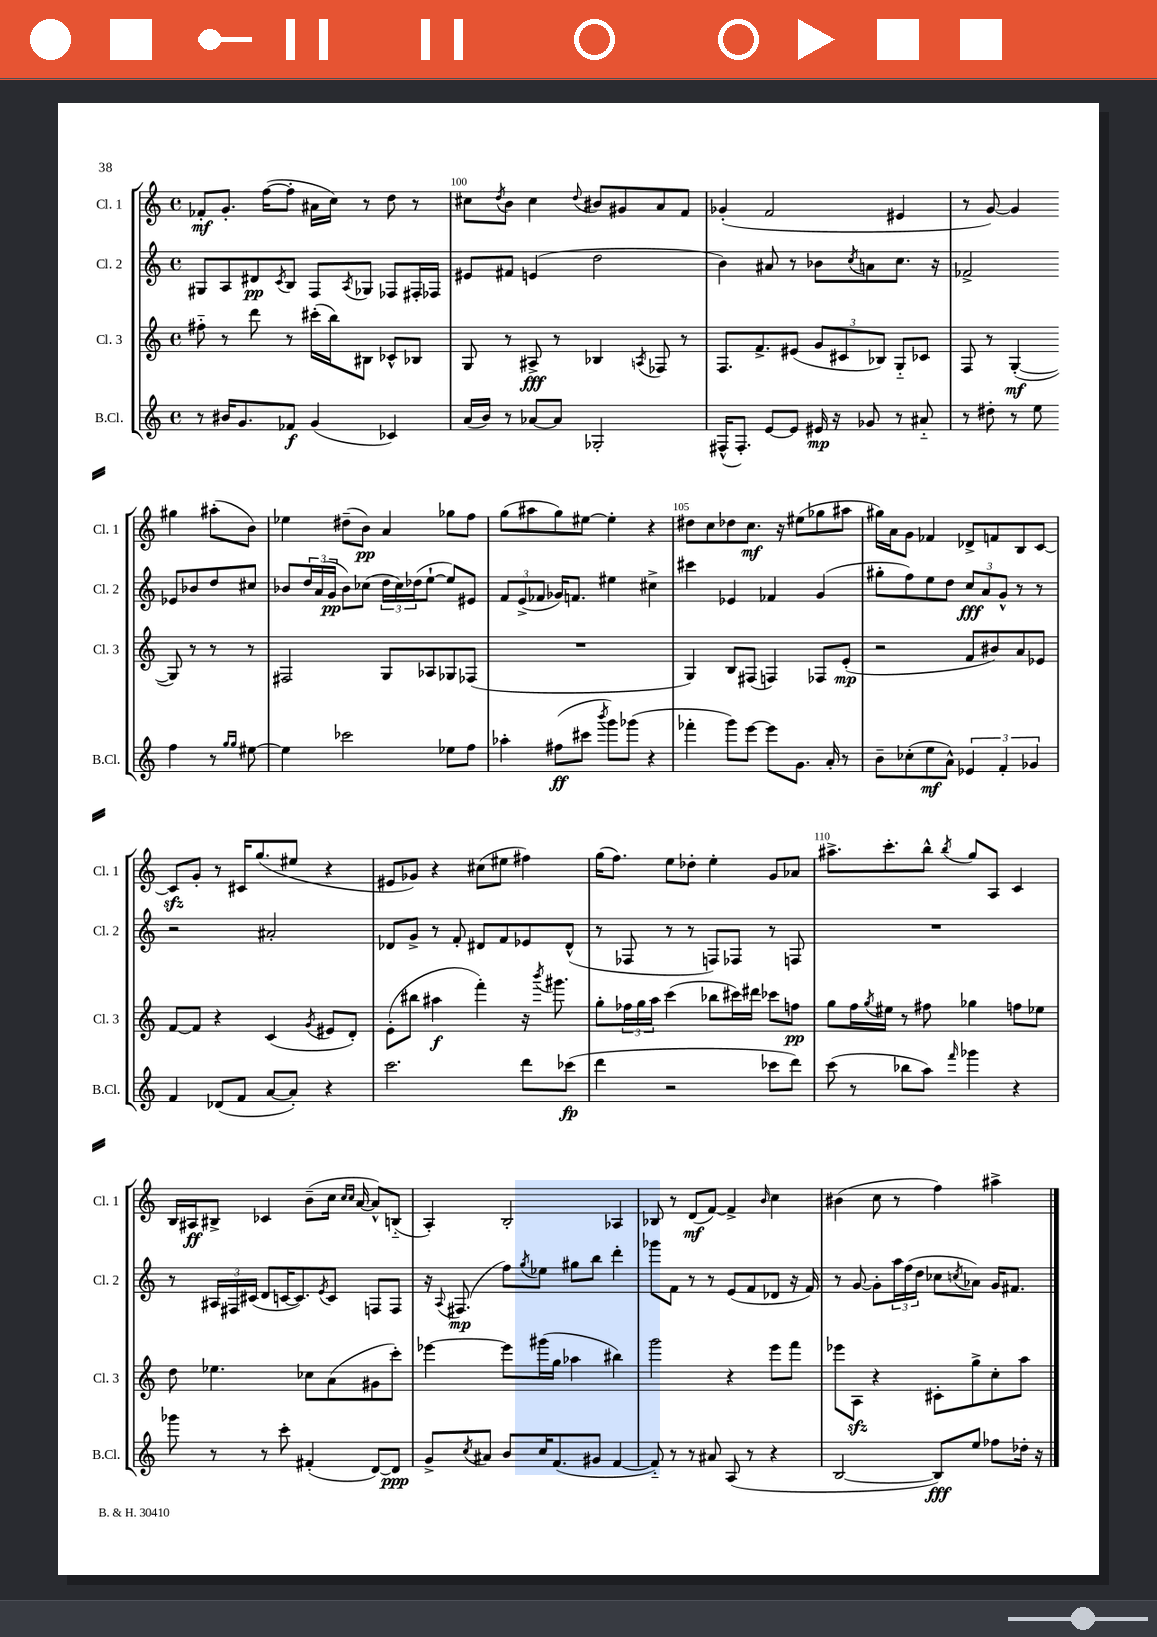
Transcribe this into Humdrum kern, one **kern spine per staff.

**kern	**kern	**kern	**kern
*staff4	*staff3	*staff2	*staff1
*clefG2	*clefG2	*clefG2	*clefG2
*k[]	*k[]	*k[]	*k[]
*M4/4	*M4/4	*M4/4	*M4/4
*met(c)	*met(c)	*met(c)	*met(c)
8r	8ff#'~	8G#	8f-'
16b#	8r	8A	8.g'
8.g	.	.	.
.	8ddd	8d#	.
.	.	.	([16ff
.	.	8qc	.
8f-	8r	8B	8ff']
(4g	(16ccc#'	8F	16a#
.	16bb)	.	16cc)
.	.	8qA	.
.	8B#	8G-	8r
4c-)	8c-^^	8F-	8dd
.	8B-	16F#'	8r
.	.	16F-	.
=	=	=	=
(16a	8G	8e#	8cc#
16b)	.	.	.
.	.	.	8qdd
8r	8r	8f#	8b
[8a-	8A#^	(4e	4cc#
8a-]	8r	.	.
.	.	.	8qqdd
2G-'	4B-	2dd	8b#
.	.	.	8g#
.	8qA	.	.
.	8F-	.	8a
.	8r	.	8f
=	=	=	=
(16F#^^	8.F	4b)	(4g-'
8.F#')	.	.	.
.	8.f^	.	.
[8e	.	8a#	2f
8e]	(8e#	8r	.
16e#	12g	8b-	.
16r	.	.	.
.	12c#	.	.
.	.	8qcc	.
8g-	.	8a	.
.	12B-)	.	.
8r	8G'~	8.cc	4e#
8a#'~	8c-	.	.
.	.	16r	.
=	=	=	=
8r	8F	2f-^	8r
8dd#'	8r	.	[8g)
8r	([4G'	.	4g]
8ee	.	.	.
4ff	8G])	8e-	4gg#
.	8r	8b-	.
8r	8r	8dd	(8aa#'
16qqgg	.	.	.
16qqgg	.	.	.
[8ee#	8r	8cc#	8b)
=	=	=	=
4ee#]	2F#	8b-	4ee-
.	.	24dd	.
.	.	(24a	.
.	.	24g	.
2ccc-	.	8b-)	(8dd#~
.	.	(8cc-	8b)
.	8G	24dd	4a
.	.	24cc-)	.
.	.	(24dd-	.
.	8A-	[8ee`	.
8ee-	8G-	8ee])	8gg-
8ff	(8F-	8e#	8ff
=	=	=	=
4aa-'	1r	12f	(8gg
.	.	(12e^	.
.	.	.	8aa#
.	.	12f-	.
(8ff#	.	16g-)	8gg)
.	.	8.f	.
8ccc#	.	.	[8ee#
8qbbb	.	.	.
8ggg)	.	4ee#	4ee#']
(8ggg-	.	.	.
4r	.	4cc#^	4r
=	=	=	=
4fff-'	4G)	4ccc#	8dd#
.	.	.	8cc
8ggg)	8B	4e-	8dd-
[8eee	(8F#	.	8.cc
8eee]	4F)	4f-	.
.	.	.	16r
8.g	.	.	(8ee#
.	8F-	(4g	8gg-
16a'	.	.	.
8r	(8e'	.	8aa#
=	=	=	=
8b~	2r	8gg#'	16gg#)
.	.	.	16a
(8cc-'	.	8ff)	8g
8ee	.	8ee	4f-
8a^^)	.	8dd	.
6e-	8f	12cc	8d-^
.	.	12a	.
.	8b#)	.	8f
6f'	.	12g^^	.
.	8a	8r	8B
6g-	.	.	.
.	8e-	8r	[8c
=	=	=	=
4f	[8f	2r	8c]
.	8f]	.	8g'
(8d-	4r	.	8r
8f	.	.	16c#
.	.	.	(8.gg
[8a	(4c	2a#'	.
8a'])	.	.	8ee#
.	8qg	.	.
4r	8e#	.	4r
.	8d')	.	.
=	=	=	=
2.ccc	(8e'	8d-	8e#
.	8bb#	8g^	8g-)
.	4aa#	8r	4r
.	.	8f'	.
.	4fff')	8d#	(8cc#
.	.	8f	8ee#
8ddd	16r	8e-	4ff#)
.	8qbbb	.	.
.	8.ggg#	.	.
(8ccc-	.	(8d#^^	.
=	=	=	=
4ddd	8gg'	8r	(16gg
.	.	.	8.ff)
.	24ff-	8F-	.
.	24gg	.	.
.	24aa	.	.
2r	(4ccc	8r	8ee
.	.	8r	8dd-'
.	8bb-	8F)	4ee'
.	16ccc#)	8F-	.
.	16ddd#	.	.
8ccc-	8ccc-	8r	8g
8ddd)	8ff	8F	8a-
=	=	=	=
(8ccc	8gg	1r	8.aa#^
8r	16ff	.	.
.	8qgg	.	.
.	16ee#	.	8.ccc'
8bb-	8r	.	.
8aa)	8ff#	.	8bb^^
16qqfff	.	.	8qbb
4ggg-	4gg-	.	8gg
.	.	.	8A
4r	8ff	.	4c
.	8ee-	.	.
=	=	=	=
8ggg-	8dd	8r	16B
.	.	.	16A#
8r	4.ee-	24A#	8B#^
.	.	24F#	.
.	.	(24c#	.
8r	.	8d	4c-
8ccc'	.	[16c	.
.	.	8.c])	.
(4f#'	8cc-	.	(8b~
.	.	8qe	.
.	(8a	8c	16cc
.	.	.	16qqcc
.	.	.	16qqcc
.	.	.	[16a
[8d)	8g#	8F	8a^^])
8d]	8ccc')	8F	(8B'~
=	=	=	=
8g^	[4eee-	16r	4A')
.	.	8qqA	.
.	.	(8.F#	.
8qcc	.	.	.
8a#	.	.	.
8b	8eee-]	8ff)	2B'
.	.	8qgg	.
16cc	(16ggg#	8ee-	.
(8.f	16gg	.	.
.	4aa-	8gg#	.
8g#	.	8bb	.
[4f	4bb#)	4ddd'	4A-
=	=	=	=
8f'~])	2ggg	8ggg-	8B-
8r	.	8f	8r
8r	.	8r	(8d
8a#	.	8r	[8f)
(8A	4r	(8e	4f^]
8r	.	8f	.
.	.	.	16qqb
4r	8eee	8d-	4cc
.	8fff	16r	.
.	.	16f)	.
=	=	=	=
[2B	8eee-	8r	(4b#
.	8A	[8g	.
.	4r	8g']	8cc
.	.	24aa	8r
.	.	(24ff	.
.	.	24dd	.
8B])	8c#'	8cc-	4ff)
.	.	8qcc	.
8ee	8gg^	8a-)	.
8ff-	8cc'	16g	4aa#^
.	.	8.f#	.
16dd-'	8aa	.	.
16r	.	.	.
==	==	==	==
*-	*-	*-	*-
